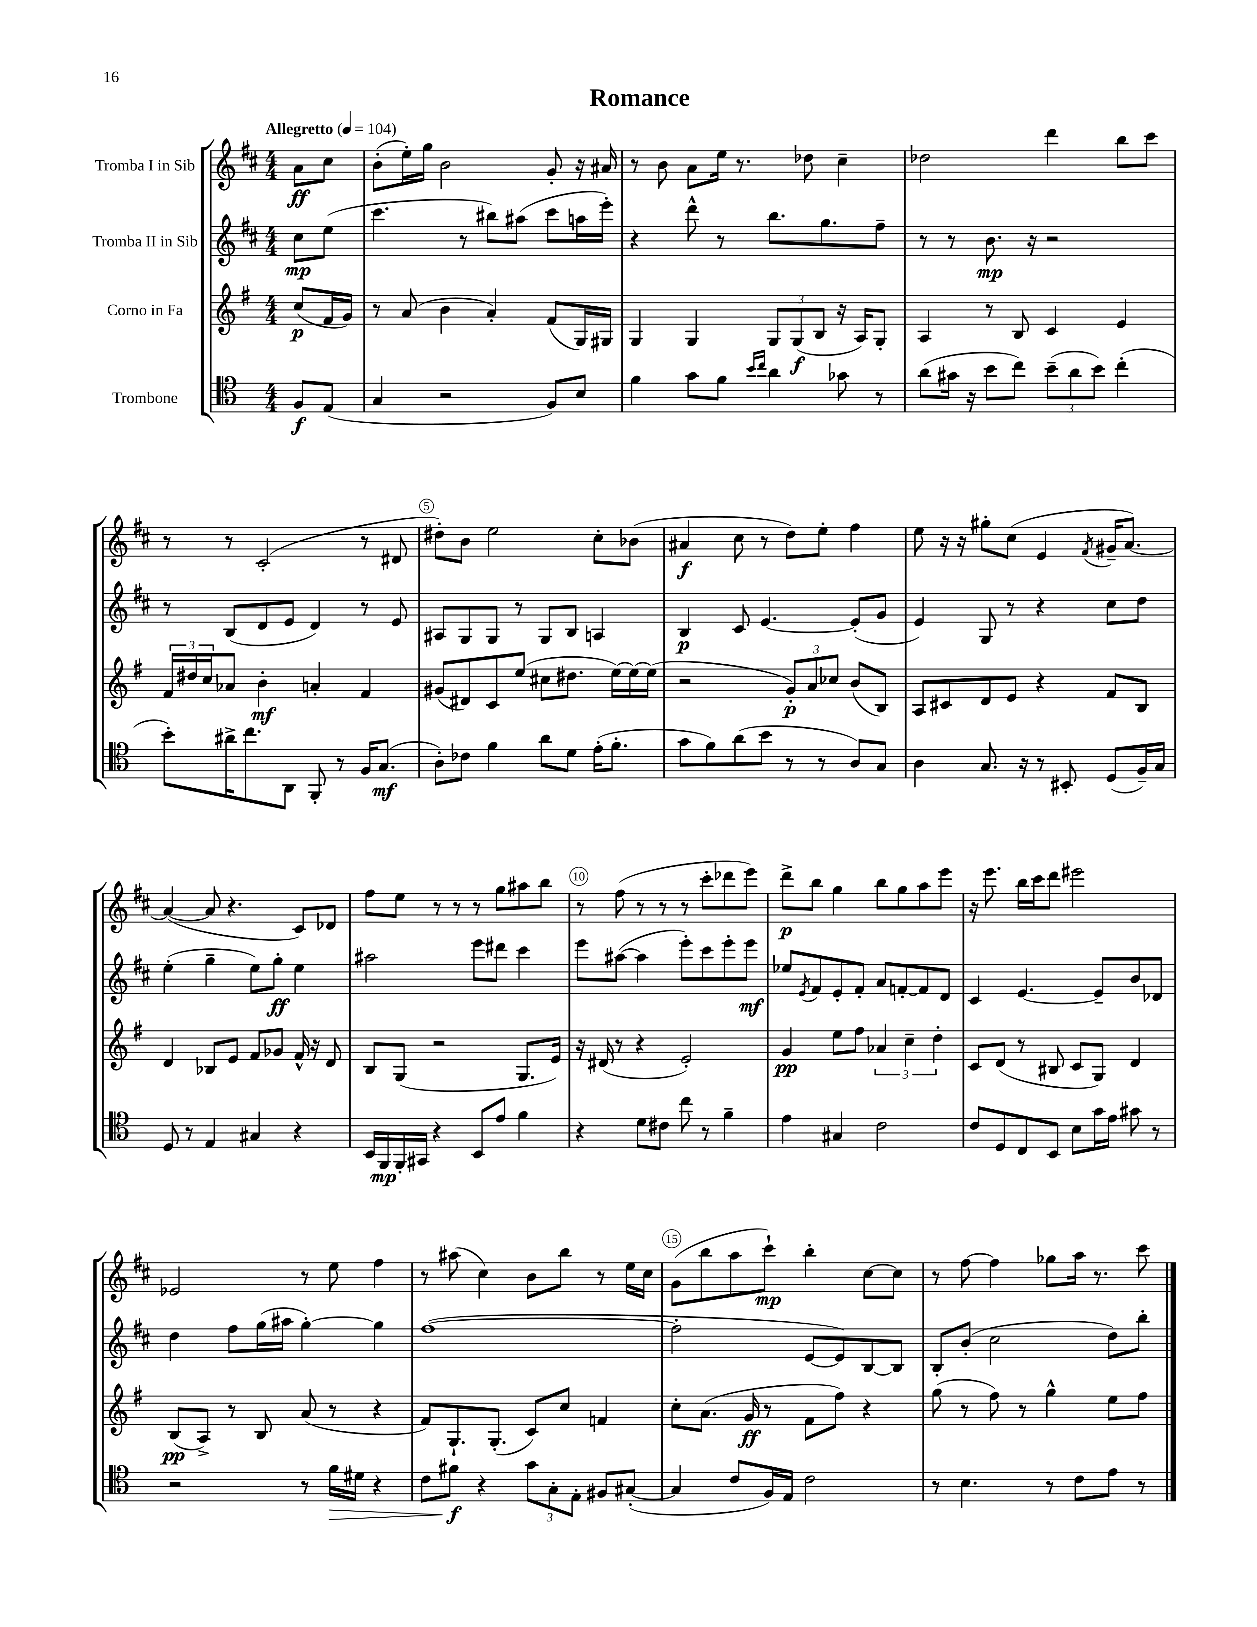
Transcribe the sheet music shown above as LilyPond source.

\header { title = "Romance" }
<<
\new StaffGroup <<
\new Staff = "s0" \with { instrumentName = "Tromba I in Sib" } {
    \clef treble \key d \major \numericTimeSignature \time 4/4 \partial 4 \tempo "Allegretto" 4 = 104
    a'8\ff cis''8 |
    b'8-.( e''16-.) g''16 b'2 g'8-. r16 ais'16 |
    r8 b'8 a'8 e''16 r8. des''8 cis''4-- |
    des''2 d'''4 b''8 cis'''8 |
    r8 r8 cis'2-.( r8 dis'8 |
    dis''8-.) b'8 e''2 cis''8-. bes'8( |
    ais'4\f cis''8 r8 d''8) e''8-. fis''4 |
    e''8 r16 r16 gis''8-. cis''8( e'4 \acciaccatura { fis'8 } gis'16-- a'8.~) |
    a'4~( a'8 r4. cis'8) des'8 |
    fis''8 e''8 r8 r8 r8 g''8 ais''8 b''8 |
    r8 fis''8( r8 r8 r8 cis'''8-. des'''8 e'''8) |
    d'''8->\p b''8 g''4 b''8 g''8 a''8 e'''8 |
    r16 e'''8. b''16 cis'''16 d'''8 eis'''2 |
    ees'2 r8 e''8 fis''4 |
    r8 ais''8( cis''4) b'8 b''8 r8 e''16 cis''16 |
    g'8( b''8 a''8 cis'''8-!\mp) b''4-. cis''8~ cis''8 |
    r8 fis''8~ fis''4 ges''8 a''16 r8. cis'''8 \bar "|." |
}
\new Staff = "s1" \with { instrumentName = "Tromba II in Sib" } {
    \clef treble \key d \major \numericTimeSignature \time 4/4 \partial 4
    cis''8\mp e''8( |
    cis'''4. r8 bis''8) ais''8( cis'''8 a''16 e'''16-.) |
    r4 d'''8-^ r8 b''8. g''8. fis''8-- |
    r8 r8 b'8.\mp r16 r2 |
    r8 b8( d'8 e'8 d'4) r8 e'8 |
    ais8 g8 g8 r8 g8 b8 a4 |
    b4\p cis'8 e'4.~ e'8-.( g'8 |
    e'4) g8 r8 r4 cis''8 d''8 |
    e''4-.( g''4-- e''8) g''8-.\ff e''4 |
    ais''2 e'''8 dis'''8 cis'''4 |
    e'''8 ais''8~( ais''4 e'''8-.) cis'''8 e'''8-. e'''8\mf |
    ees''8 \acciaccatura { e'8 } fis'8 e'8-. fis'8-. a'8 f'8~-. f'8 d'8 |
    cis'4 e'4.~ e'8-- b'8 des'8 |
    d''4 fis''8 g''16( ais''16 g''4~-.) g''4 |
    fis''1~( |
    fis''2-. e'8~ e'8) b8~ b8 |
    b8-. b'8-.( cis''2 d''8) b''8-. \bar "|." |
}
\new Staff = "s2" \with { instrumentName = "Corno in Fa" } {
    \clef treble \key g \major \numericTimeSignature \time 4/4 \partial 4
    c''8\p( fis'16 g'16) |
    r8 a'8( b'4 a'4-.) fis'8( g16) gis16 |
    g4 g4 \tuplet 3/2 { g8 g8\f( b8 } r16 a16) g8-. |
    a4 r8 b8 c'4 e'4 |
    \tuplet 3/2 { fis'16 dis''16 c''16 } aes'8 b'4-.\mf a'4-. fis'4 |
    gis'8( dis'8) c'8 e''8( cis''8 dis''8. e''16~) e''16~ e''16( |
    r2 \tuplet 3/2 { g'8-.\p) a'8 ces''8 } b'8( b8) |
    a8 cis'8 d'8 e'8 r4 fis'8 b8 |
    d'4 bes8 e'8 fis'8 ges'8 fis'16-^ r16 d'8 |
    b8 g8( r2 g8. e'16) |
    r16 dis'16( r8 r4 e'2-.) |
    g'4\pp e''8 fis''8 \tuplet 3/2 { aes'4 c''4-- d''4-. } |
    c'8 d'8( r8 bis8 c'8 g8) d'4 |
    b8\pp( a8->) r8 b8 a'8( r8 r4 |
    fis'8) g8.-! g8.-.( c'8) c''8 f'4 |
    c''8-. a'8.( g'16\ff r8 fis'8 fis''8) r4 |
    g''8( r8 fis''8) r8 g''4-^ e''8 fis''8 \bar "|." |
}
\new Staff = "s3" \with { instrumentName = "Trombone" } {
    \clef tenor \key c \major \numericTimeSignature \time 4/4 \partial 4
    f8\f e8( |
    g4 r2 f8) b8 |
    f'4 g'8 f'8 \grace { b'16 c''16 } a'4 ges'8 r8 |
    a'8( gis'16 r16 b'8 c''8) \tuplet 3/2 { b'8--( a'8 b'8) } c''4-.( |
    b'8-.) ais'16-> c''8. a,8 f,8-. r8 f16 g8.\mf( |
    a8-.) ces'8 f'4 a'8 d'8 e'16-.( f'8.-. |
    g'8 f'8) a'8( b'8 r8 r8 a8) g8 |
    a4 g8. r16 r8 bis,8-. d8( f16--) g16 |
    d8 r8 e4 gis4 r4 |
    b,16 f,16\mp f,16-. gis,16 r4 b,8 e'8 f'4 |
    r4 d'8 cis'8 c''8 r8 f'4-- |
    e'4 gis4 c'2 |
    c'8 d8 c8 b,8 b8 g'16 e'16 gis'8 r8 |
    r2 r8 f'16\> dis'16 r4 |
    c'8 fis'8\f\! r4 \tuplet 3/2 { g'8 g8-. e8-. } fis8 gis8~-.( |
    gis4 c'8 f16) e16 c'2 |
    r8 b4. r8 c'8 e'8 r8 \bar "|." |
}
>>
>>
\layout { \context { \Score \override BarNumber.break-visibility = ##(#f #t #t) barNumberVisibility = #(every-nth-bar-number-visible 5) \override BarNumber.stencil = #(make-stencil-circler 0.1 0.3 ly:text-interface::print) } }
